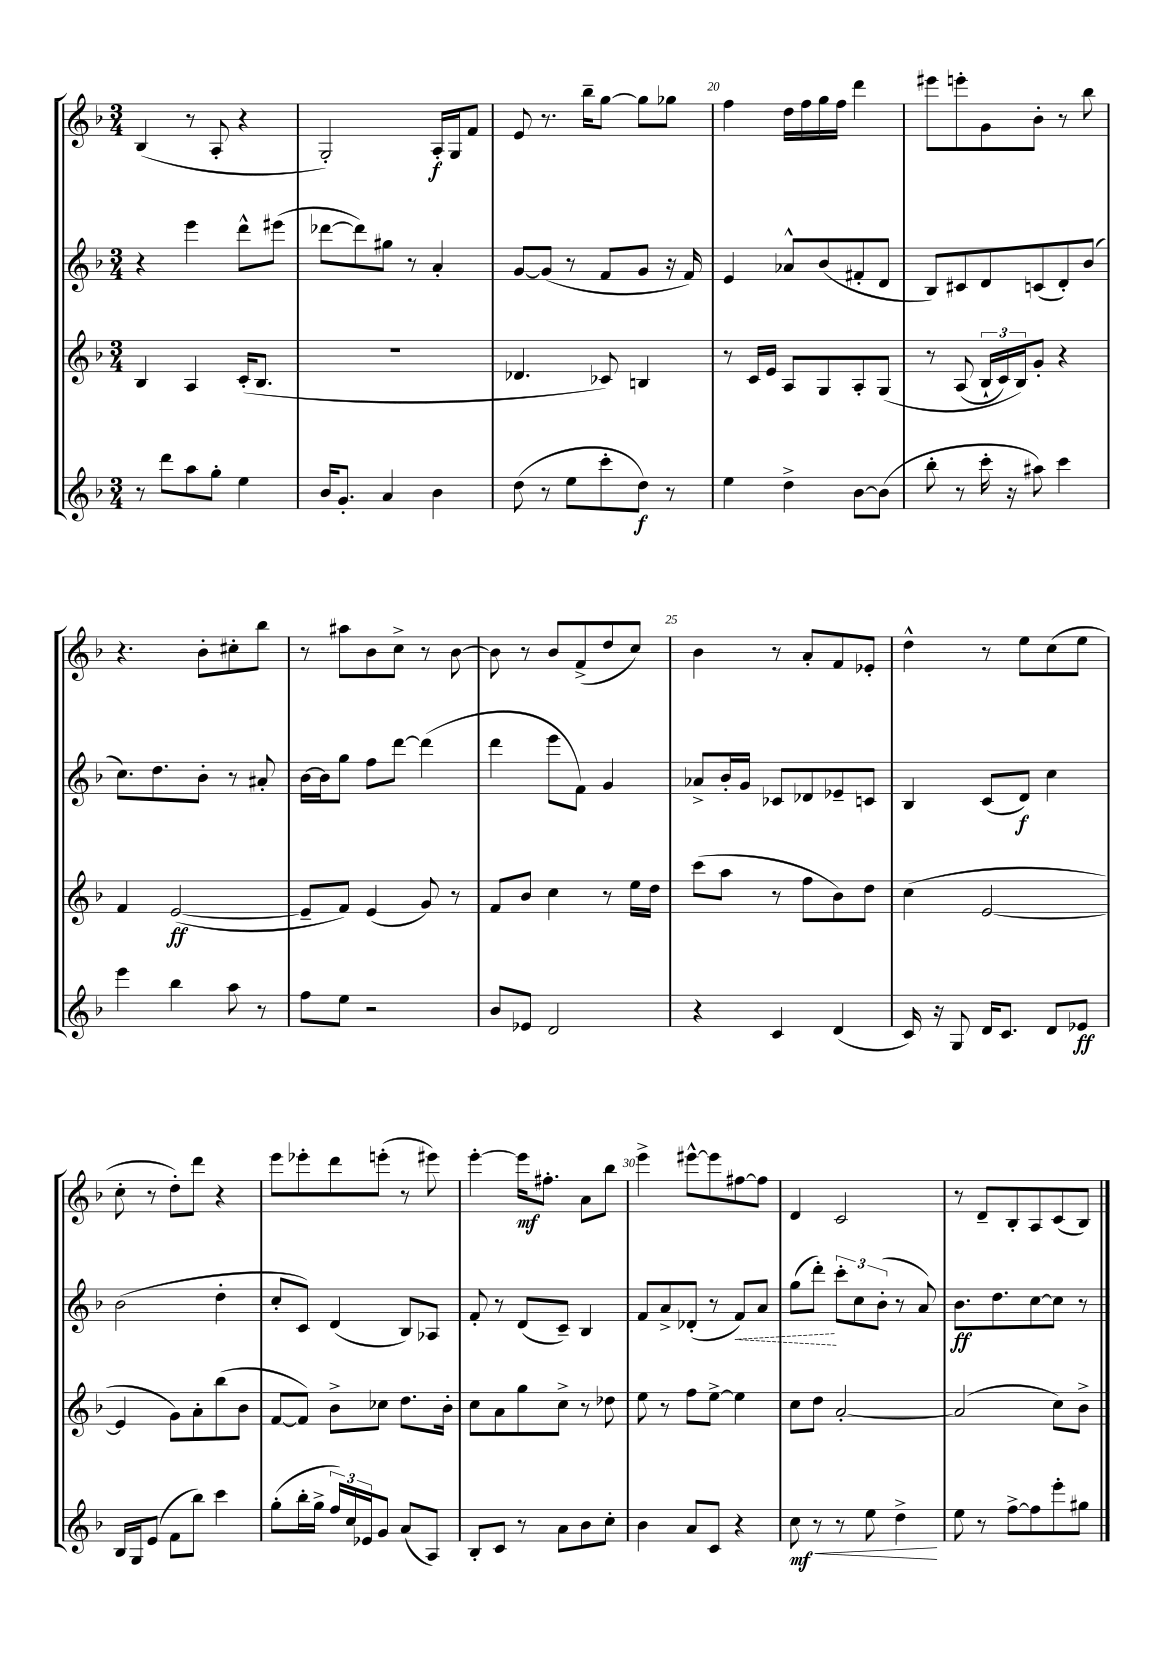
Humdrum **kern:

**kern	**kern	**kern	**kern
*staff4	*staff3	*staff2	*staff1
*clefG2	*clefG2	*clefG2	*clefG2
*k[b-]	*k[b-]	*k[b-]	*k[b-]
*M3/4	*M3/4	*M3/4	*M3/4
8r	4B-	4r	(4B-
8ddd	.	.	.
8aa	4A	4eee	8r
8gg'	.	.	8A'
4ee	(16c'	8ddd^^	4r
.	8.B-	.	.
.	.	(8eee#	.
=	=	=	=
16b-	2.r	[8ddd-	2G')
8.g'	.	.	.
.	.	8ddd-])	.
4a	.	8gg#	.
.	.	8r	.
4b-	.	4a'	16A'
.	.	.	16G
.	.	.	8f
=	=	=	=
(8dd	4.d-	[8g	8e
8r	.	(8g]	8.r
8ee	.	8r	.
.	.	.	16bb-~
8ccc'	8c-)	8f	[8gg
8dd)	4B	8g	8gg]
8r	.	16r	8gg-
.	.	16f)	.
=	=	=	=
4ee	8r	4e	4ff
.	16c	.	.
.	16e	.	.
4dd^	8A	8a-^^	16dd
.	.	.	16ff
.	8G	(8b-	16gg
.	.	.	16ff
[8b-	8A'	8f#'	4ddd
(8b-]	&(8G	8d	.
=	=	=	=
8bb-'	8r	8B-)	8eee#
8r	(8A	8c#	8eee'
16ccc'	24B-`	8d	8g
.	24c)	.	.
16r	.	.	.
.	24B-&)	.	.
8aa#)	8g'	(8c	8b-'
4ccc	4r	8d')	8r
.	.	(8b-	8bb-
=	=	=	=
4eee	4f	8.cc)	4.r
.	.	8.dd	.
4bb-	([2e	.	.
.	.	8b-'	8b-'
8aa	.	8r	8cc#'
8r	.	8a#'	8bb-
=	=	=	=
8ff	8e~]	[16b-	8r
.	.	16b-]	.
8ee	8f)	8gg	8aa#
2r	(4e	8ff	8b-
.	.	[8ddd	8cc^
.	8g)	(4ddd]	8r
.	8r	.	[8b-
=	=	=	=
8b-	8f	4ddd	8b-]
8e-	8b-	.	8r
2d	4cc	8eee	8b-
.	.	8f)	(8f^
.	8r	4g	8dd
.	16ee	.	8cc)
.	16dd	.	.
=	=	=	=
4r	(8ccc	8a-^	4b-
.	8aa	16b-'	.
.	.	16g	.
4c	8r	8c-	8r
.	8ff	8d-	8a'
(4d	8b-)	8e-~	8f
.	8dd	8c	8e-'
=	=	=	=
16c)	(4cc	4B-	4dd^^
16r	.	.	.
8G	.	.	.
16d	[2e	(8c	8r
8.c	.	.	.
.	.	8d)	8ee
8d	.	4cc	(8cc
8e-	.	.	8ee
=	=	=	=
16B-	4e]	(2b-	8cc'
16G	.	.	.
(8e	.	.	8r
8f	8g)	.	8dd')
8bb-)	8a'	.	8ddd
4ccc	(8bb-	4dd'	4r
.	8b-	.	.
=	=	=	=
(8gg'	[8f	8cc'	8eee
16bb-'	8f])	8c)	8eee-'
16gg^	.	.	.
24ff)	8b-^	(4d	8ddd
24cc	.	.	.
24e-	.	.	.
8g	8cc-	.	(8eee'
(8a	8.dd	8B-)	8r
8A)	.	8A-	8eee#)
.	16b-'	.	.
=	=	=	=
8B-'	8cc	8f'	[4eee'
8c	8a	8r	.
8r	8gg	(8d	16eee]
.	.	.	8.ff#'
8a	8cc^	8c~)	.
8b-	8r	4B-	8a
8cc'	8dd-	.	8bb-
=	=	=	=
4b-	8ee	8f	4eee^
.	8r	8a^	.
8a	8ff	(8d-'	[8eee#^^
8c	[8ee^	8r	8eee#]
4r	4ee]	8f)	[8ff#
.	.	8a	8ff#]
=	=	=	=
8cc	8cc	(8gg	4d
8r	8dd	8ddd')	.
8r	[2a'	12ccc'	2c
.	.	12cc	.
8ee	.	.	.
.	.	(12b-'	.
4dd^	.	8r	.
.	.	8a)	.
=	=	=	=
8ee	(2a]	8.b-	8r
8r	.	.	8d~
.	.	8.dd	.
[8ff^	.	.	8B-'
8ff]	.	[8cc	8A
8eee'	8cc)	8cc]	(8c
8gg#	8b-^	8r	8B-)
==	==	==	==
*-	*-	*-	*-
